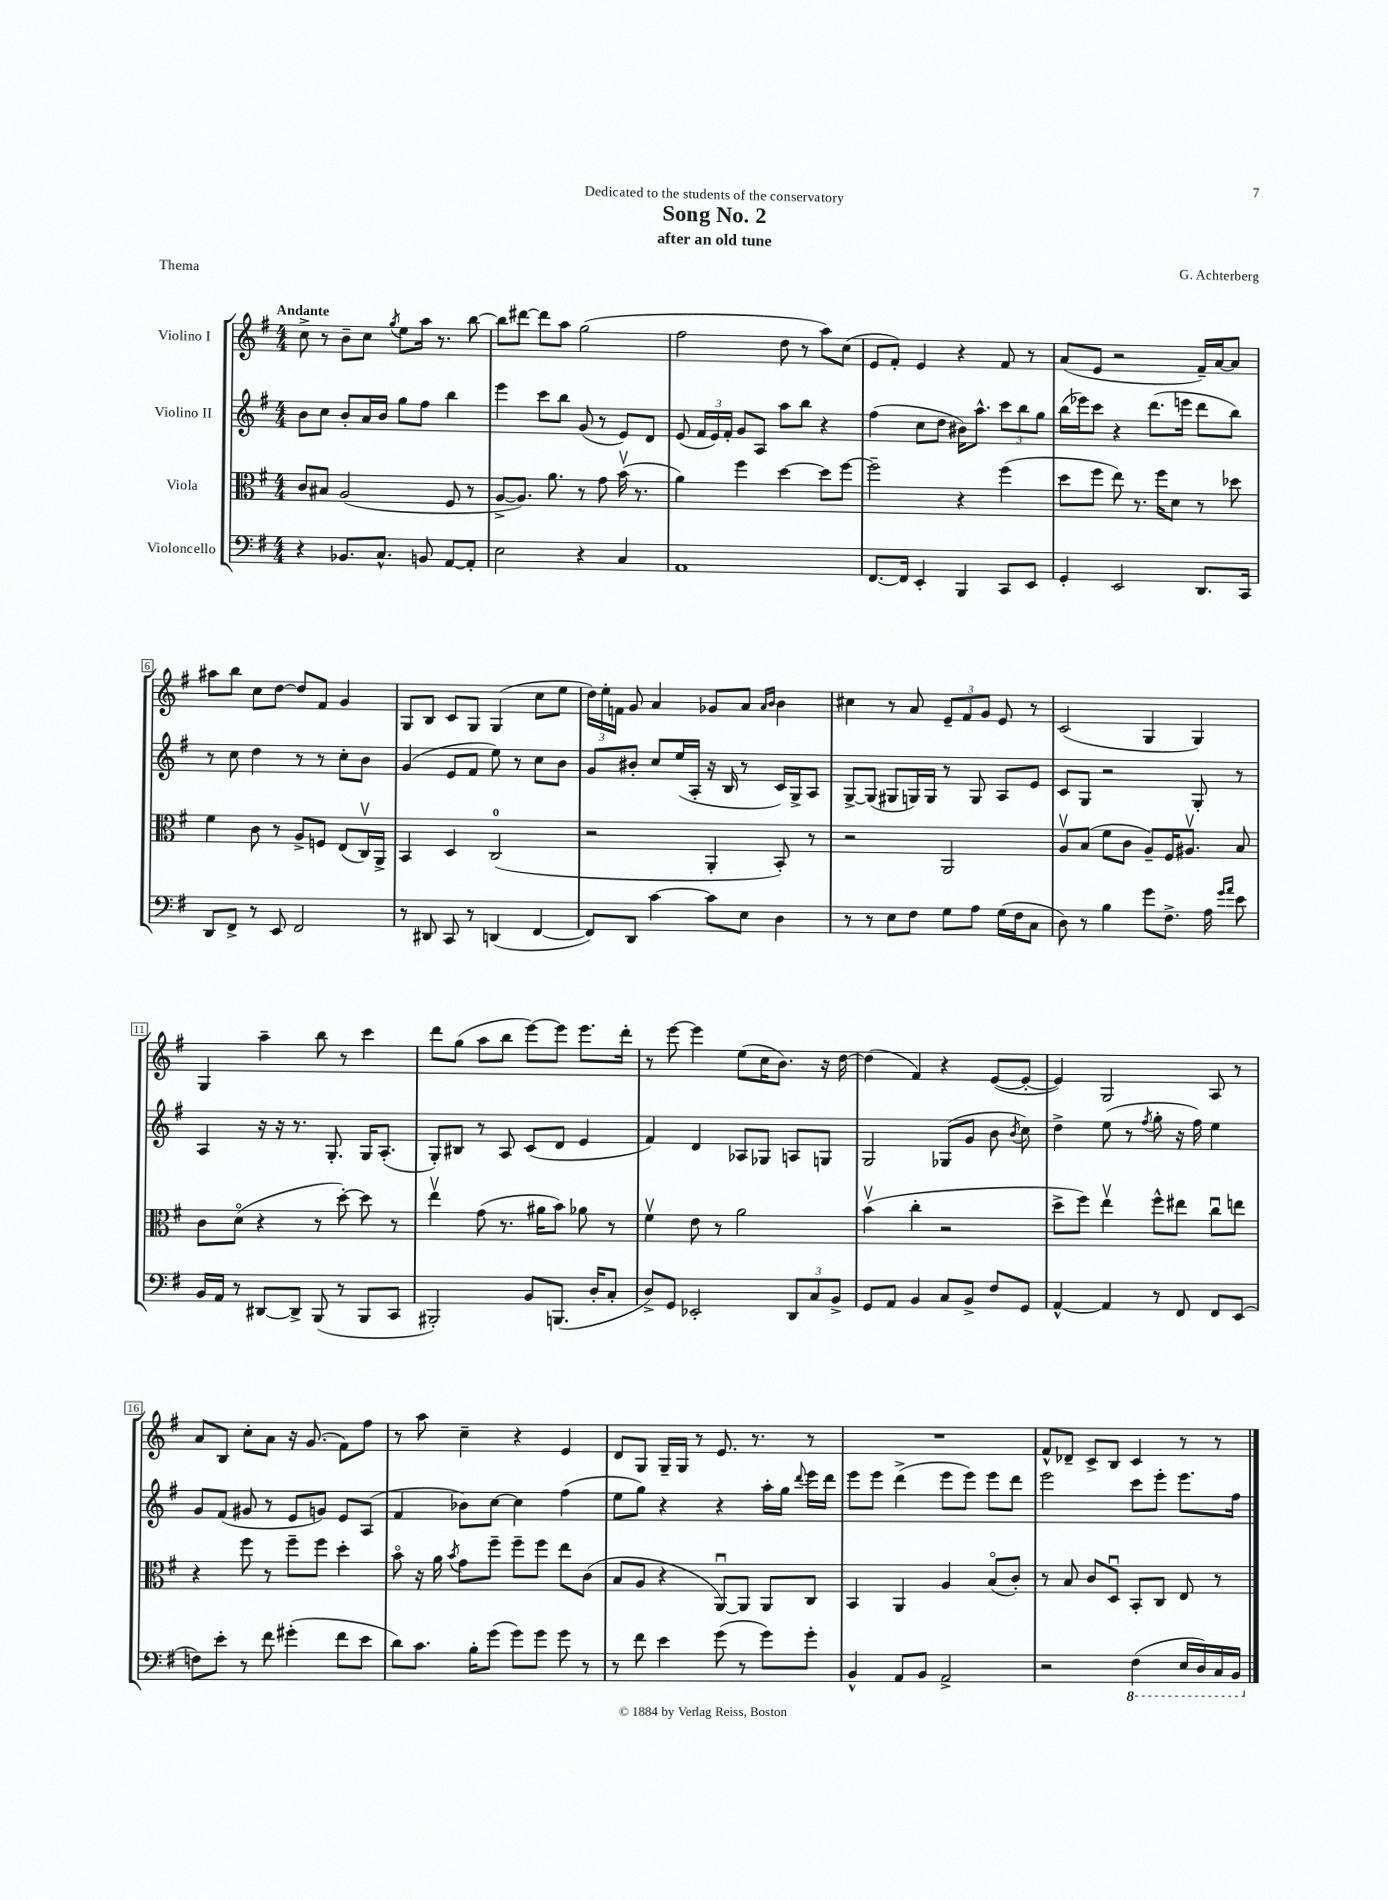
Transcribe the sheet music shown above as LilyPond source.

\header { title = "Song No. 2" composer = "G. Achterberg" subtitle = "after an old tune" dedication = "Dedicated to the students of the conservatory" piece = "Thema" }
<<
\new StaffGroup <<
\new Staff = "s0" \with { instrumentName = "Violino I" } {
    \clef treble \key g \major \numericTimeSignature \time 4/4 \tempo "Andante"
    \autoBeamOff c''8-> r8 b'8[-- c''8] \acciaccatura { g''8 } e''8[ a''16] r8. b''8~ |
    b''8[ dis'''8]~ dis'''8[ a''8] g''2( |
    fis''2 d''8 r8 a''8[) c''8]( |
    e'8[ fis'8]-.) e'4 r4 fis'8 r8 |
    a'8[( e'8] r2 fis'16[--) a'16~ a'8] |
    ais''8[ b''8] c''8[ d''8]~ d''8[ fis'8] g'4 |
    g8[ b8] c'8[ g8] g4( c''8[ e''8] |
    \tuplet 3/2 { d''16[) e''16-. f'16] } g'8 a'4 ges'8[ a'8] \grace { a'16[ b'16] } b'4 |
    cis''4 r8 a'8 \tuplet 3/2 { e'8[-- fis'8 g'8] } e'8 r8 |
    c'2( g4 g4) |
    g4 a''4-- b''8 r8 c'''4 |
    d'''8[ g''8]( a''8[ b''8] e'''8[~) e'''8] e'''8.[ d'''16]-. |
    r8 e'''8~ e'''4 e''8[( c''16 b'8.]) r16 d''16~ |
    d''4( fis'4) r4 e'8[~( e'8]~-. |
    e'4) g2 a8 r8 |
    a'8[ b8] c''8[-. a'8] r16 g'8.( fis'8[) fis''8] |
    r8 a''8 c''4-- r4 e'4 |
    d'8[ g8] g16[-- g16] r8 e'8. r8. r8 |
    R1 |
    fis'8[-^ des'8]-- c'8[-> b8] c'4 r8 r8 \bar "|." |
}
\new Staff = "s1" \with { instrumentName = "Violino II" } {
    \clef treble \key g \major \numericTimeSignature \time 4/4
    \autoBeamOff b'8[ c''8] b'8[-. a'16 b'16] g''8[ fis''8] b''4 |
    e'''4 c'''8[ b''8] g'8( r8 e'8[) d'8] |
    e'8( \tuplet 3/2 { fis'16[ e'16) fis'16]-. } g'8[ a8] a''8[ b''8] r4 |
    fis''4( c''8[ d''8] bis'16[) a''8.]-^ \tuplet 3/2 { c'''8[ b''8 g''8] } |
    b''16[( ees'''16) c'''8] r4 d'''8.[( e'''16] d'''8[ b''8]) |
    r8 c''8 d''4 r8 r8 c''8[-. b'8] |
    g'4( e'8[ fis'8] e''8) r8 c''8[ b'8] |
    g'8[ bis'8]-. c''8[ e''16( a16]-. r16 b16 r8 c'16[) g16-> a8] |
    g8[~-> g8]( gis8[ g16) g16] r8 g8 a8[ e'8] |
    c'8[ g8] r2 g8-. r8 |
    a4 r16 r16 r8. g8.-. g16[ a8.]-.( |
    g8[-.) bis8] r8 a8 c'8[( d'8] e'4 |
    fis'4) d'4 aes8[ ges8] a8[ g8] |
    g2 ges8[( g'8] b'8 \acciaccatura { b'8 } c''8) |
    d''4-> e''8( r8 \acciaccatura { fis''8 } g''8-. r16 fis''16) e''4 |
    g'8[ fis'8]( gis'8 r8 e'8[ g'8]) e'8[ a8]( |
    fis'4 bes'8[) c''8]~ c''4 fis''4( |
    e''8[ g''8]) r4 r4 a''16[-. g''16] \appoggiatura { d'''8 } e'''16[ d'''16] |
    e'''8[ e'''8] d'''4->( e'''8[ e'''8]) e'''8[ d'''8] |
    e'''2 c'''8[ e'''8]-. e'''8.[ fis''16] \bar "|." |
}
\new Staff = "s2" \with { instrumentName = "Viola" } {
    \clef alto \key g \major \numericTimeSignature \time 4/4
    \autoBeamOff c'8[ bis8] a2( fis8 r8 |
    a8[~-> a8.]) a'8. r8 g'8 b'16\upbow( r8. |
    a'4) fis''4 d''4~ d''8[ fis''8]~ |
    fis''2-- r4 fis''4( |
    d''8[ fis''8] e''8) r8. fis''16[ d'8] r8 des''8 |
    fis'4 c'8 r8 a8[-> f8] e8[( c16\upbow) a,16]-> |
    b,4 d4 c2-0( |
    r2 a,4-. b,8-.) r8 |
    r2 a,2 |
    a8[\upbow b8]( fis'8[ c'8] a8[--) fis16 ais8.]\upbow b8 |
    c'8[ d'8]\flageolet( r4 r8 d''8~-.) d''8 r8 |
    e''4\upbow g'8( r8. ais'16[ b'8]) aes'8 r8 |
    fis'4\upbow e'8 r8 a'2 |
    b'4\upbow( c''4-. r2 |
    d''8[-> fis''8]) e''4\upbow fis''8[-^ eis''8] c''8[\downbow e''8] |
    r4 fis''8 r8 fis''8[-- fis''8] d''4-. |
    b'8\flageolet r16 a'16 \acciaccatura { b'8 } g'8[ fis''8]-- fis''8[-- fis''8] e''8[ c'8]( |
    b8[ a8] r4 a,8[~\downbow) a,8] a,8[ c8] |
    b,4 a,4 a4 b8[\flageolet( c'8]-.) |
    r8 b8 c'8[ d8]\downbow b,8[-. c8] e8 r8 \bar "|." |
}
\new Staff = "s3" \with { instrumentName = "Violoncello" } {
    \clef bass \key g \major \numericTimeSignature \time 4/4
    \autoBeamOff r4 bes,8.[ c8.]-^ b,8 a,8[~ a,8]-. |
    e2 r4 c4 |
    a,1 |
    fis,8.[~ fis,16] e,4-. b,,4 c,8[ e,8] |
    g,4-. e,2 d,8.[ c,16] |
    d,8[ fis,8]-> r8 e,8 fis,2 |
    r8 dis,8 c,8 r8 d,4( fis,4~ |
    fis,8[) d,8] c'4~ c'8[ e8] d4 |
    r8 r8 e8[ fis8] g8[ a8] g16[( fis16 c8] |
    d8) r8 b4 g'8[ fis8.]-> a16 \grace { g'16[ a'16] } e'8 |
    b,16[ a,16] r8 dis,8[~ dis,8]-> b,,8( r8 b,,8[ c,8] |
    bis,,2-.) b,8[ b,,8.]( d16[-. c8]-. |
    d8[->) g,8] ees,2-. \tuplet 3/2 { d,8[ c8 b,8]-> } |
    g,8[ a,8] b,4 c8[ b,8]-> fis8[ g,8] |
    a,4~-^ a,4 r8 fis,8 fis,8[ e,8]( |
    f8[) e'8]-. r8 fis'8 gis'4-.( fis'8[ e'8] |
    d'8[) c'8.] b16[-. g'8]( g'8[) g'8] g'8 r8 |
    r8 fis'8 e'4 g'8( r8 g'8[) g'8]-. |
    b,4-^ a,8[ b,8] a,2-> |
    r2 \ottava #-1 fis,4( e,16[ d,16) c,16 b,,16] \ottava #0 \bar "|." |
}
>>
>>
\layout { \context { \Score \override BarNumber.stencil = #(make-stencil-boxer 0.1 0.3 ly:text-interface::print) } }
